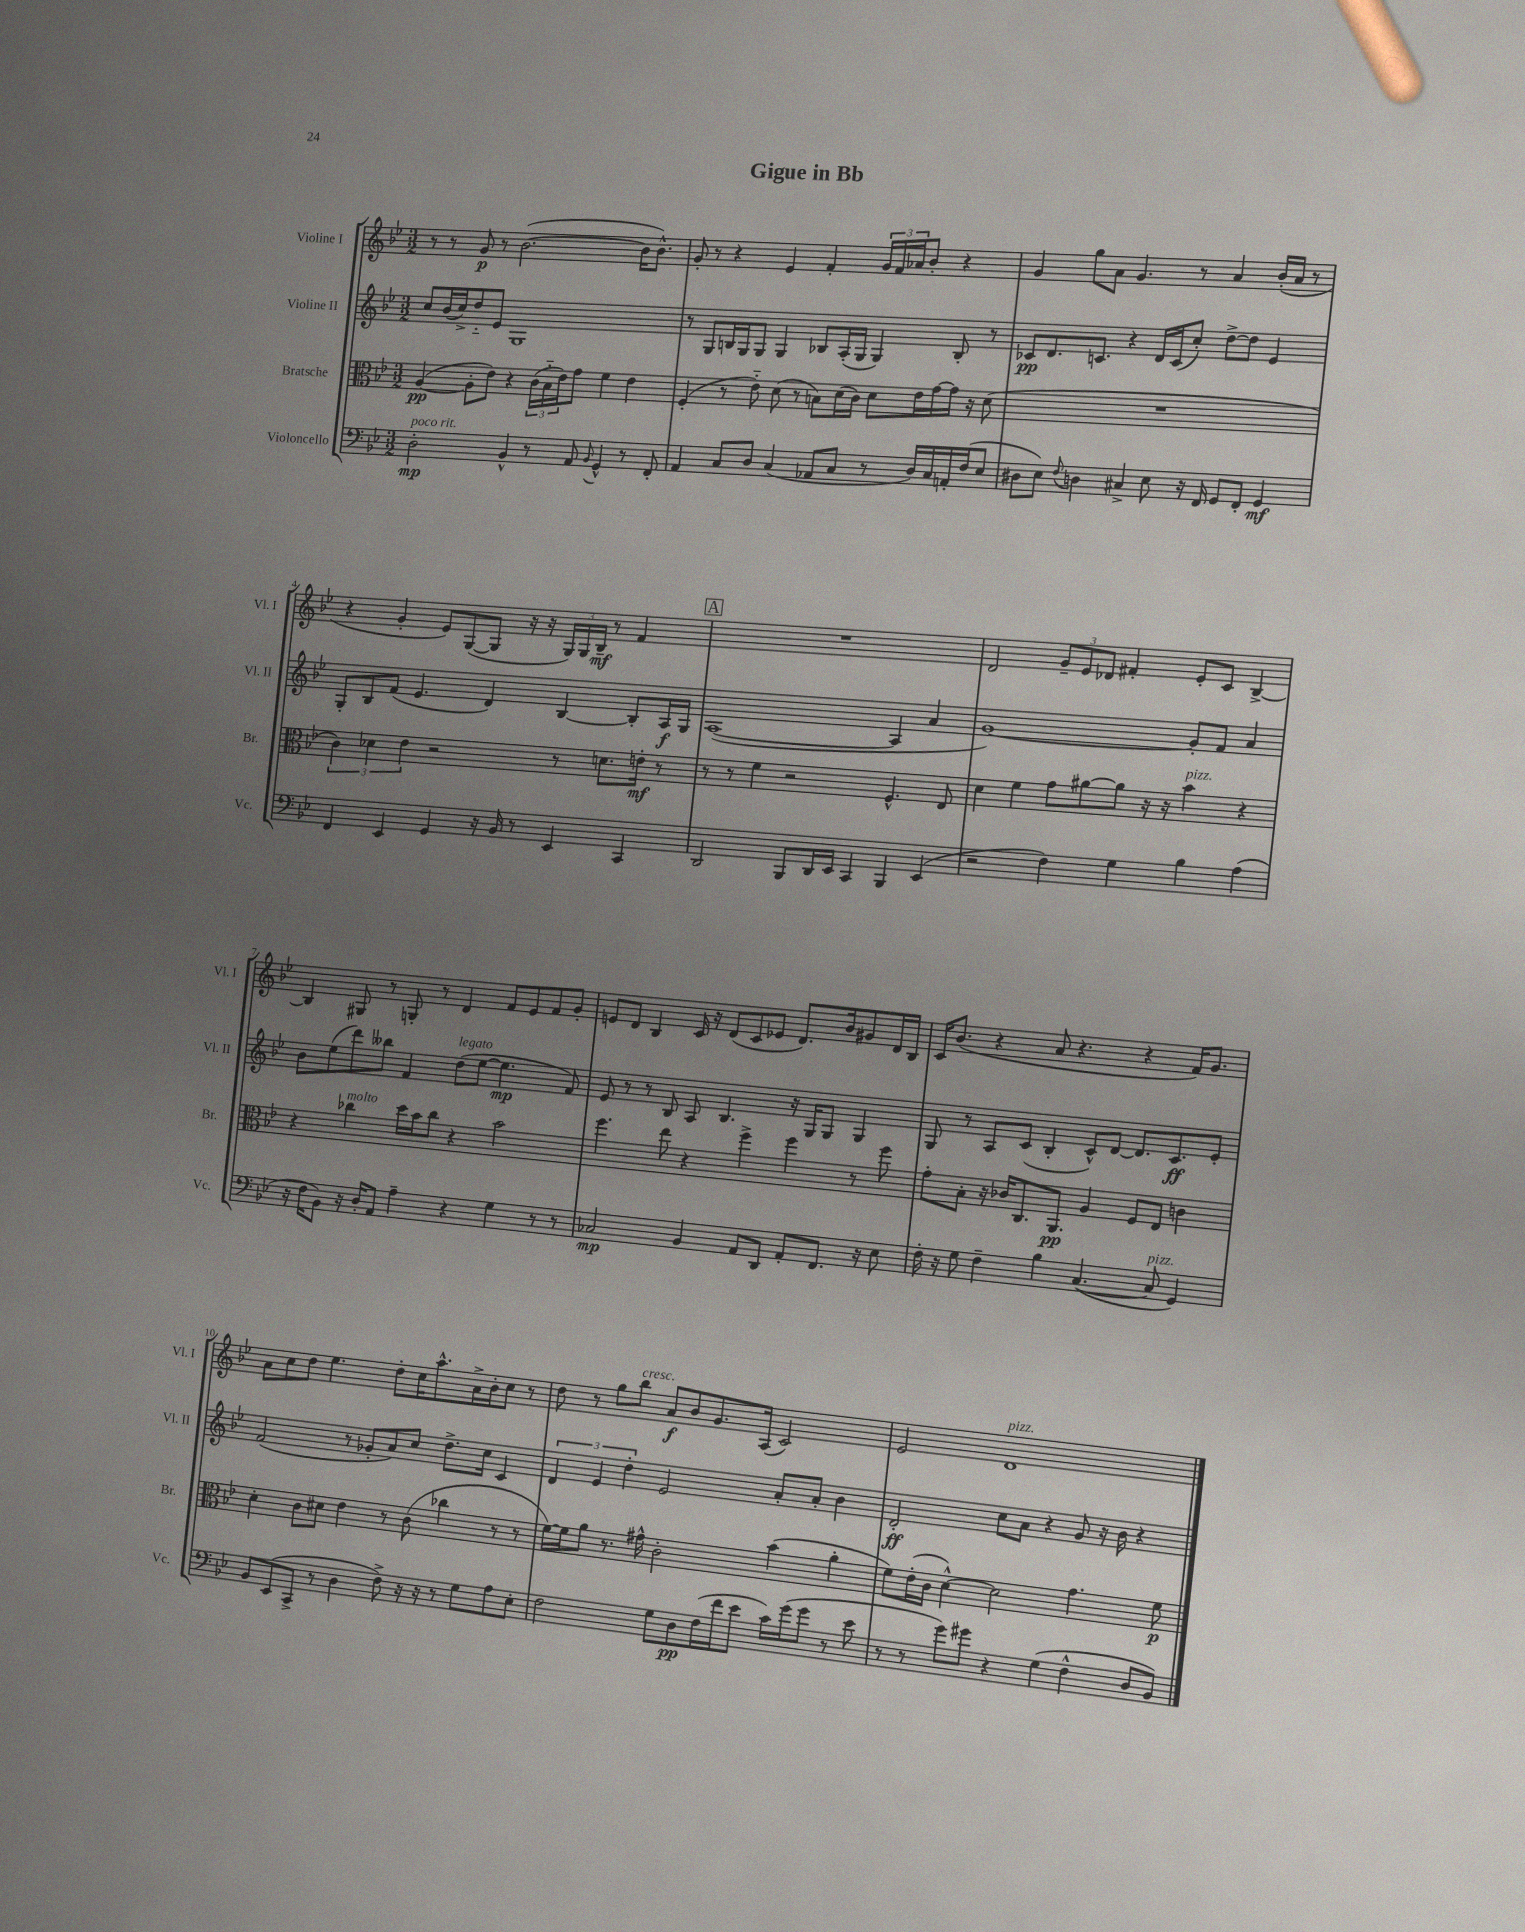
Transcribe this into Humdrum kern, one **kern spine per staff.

**kern	**dynam	**kern	**dynam	**kern	**dynam	**kern	**dynam
*part4	*part4	*part3	*part3	*part2	*part2	*part1	*part1
*staff4	*staff4	*staff3	*staff3	*staff2	*staff2	*staff1	*staff1
*I"Violoncello	*	*I"Bratsche	*	*I"Violine II	*	*I"Violine I	*
*I'Vc.	*	*I'Br.	*	*I'Vl. II	*	*I'Vl. I	*
*clefF4	*	*clefC3	*	*clefG2	*	*clefG2	*
*k[b-e-]	*	*k[b-e-]	*	*k[b-e-]	*	*k[b-e-]	*
*M3/2	*	*M3/2	*	*M3/2	*	*M3/2	*
=1	=1	=1	=1	=1	=1	=1	=1
!LO:TX:a:i:t=poco rit.	!	!	!	!	!	!	!
2D'\	mp	([4A/	pp	8cc/L	.	8r	.
.	.	.	.	(16b-/L	.	8r	.
.	.	.	.	16cc^/J)	.	.	.
.	.	8A'\L]	.	8dd/	.	8g/	p
.	.	8e-\J)	.	8e-/J	.	8r	.
4BB-^^/	.	4r	.	1G	.	([2.b-\	.
8r	.	(24c\LL	.	.	.	.	.
.	.	24B-\	.	.	.	.	.
.	.	24e-\J)	.	.	.	.	.
8AA/	.	8g\J	.	.	.	.	.
8qqBB-/	.	.	.	.	.	.	.
4GG^^/	.	4f\	.	.	.	.	.
8r	.	4e-\	.	.	.	16b-\KL]	.
.	.	.	.	.	.	8.b-^^\J)	.
8FF'/	.	.	.	.	.	.	.
=2	=2	=2	=2	=2	=2	=2	=2
4AA/	.	(4F'/	.	8r	.	8g'/	.
.	.	.	.	8G/L	.	8r	.
8C/L	.	8r	.	16Bn/L	.	4r	.
.	.	.	.	16G/J	.	.	.
8D/J	.	8e-\)	.	8G/J	.	.	.
(4C/	.	(8d\	.	4G/	.	4e-/	.
.	.	8r	.	.	.	.	.
8AA-X/L	.	8Bn\L)	.	8B-X/L	.	4f'/	.
8C/J	.	(16d\L	.	(16A'/L	.	.	.
.	.	16c\JJ)	.	16G/JJ	.	.	.
8r	.	8d\L	.	4G/)	.	24g/LL	.
.	.	.	.	.	.	24f/	.
.	.	.	.	.	.	24a-X/J	.
16D/LL)	.	16e-\L	.	.	.	8b-'/J	.
16C/	.	[16g\	.	.	.	.	.
16AAn'/	.	16g\JJ]	.	8B-'/	.	4r	.
(16F/J	.	16r	.	.	.	.	.
8E-/J	.	(8d\	.	8r	.	.	.
=3	=3	=3	=3	=3	=3	=3	=3
8D#X\L	.	1.r	.	8c-X/L	pp	4g/	.
8E-\J)	.	.	.	8.d/	.	.	.
8qqF/	.	.	.	.	.	.	.
4Dn\	.	.	.	.	.	8gg\L	.
.	.	.	.	8.cn/J	.	.	.
.	.	.	.	.	.	8a\J	.
4C#X^/	.	.	.	4r	.	4.g/	.
8E-\	.	.	.	16d/LL	.	.	.
.	.	.	.	(16c/J	.	.	.
16r	.	.	.	8cc'/J)	.	8r	.
16FF/	.	.	.	.	.	.	.
8GG/L	.	.	.	[8dd^\L	.	4a/	.
8FF'/J	.	.	.	8dd\J]	.	.	.
4GG/	mf	.	.	4e-/	.	(16b-'/LL	.
.	.	.	.	.	.	16a/JJ	.
.	.	.	.	.	.	8r	.
!!LO:LB:g=z
=4	=4	=4	=4	=4	=4	=4	=4
4FF/	.	6c\)	.	8G'/L	.	4r	.
.	.	.	.	8B-/	.	.	.
.	.	6d-X\	.	.	.	.	.
4EE-/	.	.	.	(8f/J	.	4g'/	.
.	.	6e-\	.	.	.	.	.
.	.	.	.	4.e-/	.	.	.
4GG/	.	2r	.	.	.	8e-/L)	.
.	.	.	.	.	.	([8G/	.
16r	.	.	.	4d/)	.	8G/J]	.
16BB-/	.	.	.	.	.	.	.
8r	.	.	.	.	.	16r	.
.	.	.	.	.	.	16r	.
4EE-/	.	8r	.	[4B-/	.	24G/LL)	.
.	.	.	.	.	.	24G/	.
.	.	.	.	.	.	24B-~/JJ	mf
.	.	8.dn\L	.	.	.	8r	.
4CC/	.	.	.	8B-'/L]	.	4f/	.
.	.	16en'\Jk	mf	.	.	.	.
.	.	8r	.	16A/L	f	.	.
.	.	.	.	16G/JJ	.	.	.
!!LO:REH:place=s1:t=A
=5	=5	=5	=5	=5	=5	=5	=5
2DD/	.	8r	.	([1A	.	1.r	.
.	.	8r	.	.	.	.	.
.	.	4f\	.	.	.	.	.
8BBB-/L	.	2r	.	.	.	.	.
16DD/L	.	.	.	.	.	.	.
16EE-/JJ	.	.	.	.	.	.	.
4CC/	.	.	.	.	.	.	.
4BBB-/	.	4.F^^/	.	4A/]	.	.	.
(4EE-/	.	.	.	4a/	.	.	.
.	.	8E-/	.	.	.	.	.
=6	=6	=6	=6	=6	=6	=6	=6
2r	.	4d\	.	[1g)	.	2d/	.
.	.	4f\	.	.	.	.	.
4F\)	.	8g\L	.	.	.	12g~/L	.
.	.	.	.	.	.	12e-/	.
.	.	[8a#X\	.	.	.	.	.
.	.	.	.	.	.	12d-X/J	.
4G\	.	8a#\J]	.	.	.	4f#X'/	.
.	.	16r	.	.	.	.	.
.	.	16r	.	.	.	.	.
!	!	!LO:TX:a:i:t=pizz.	!	!	!	!	!
4B-\	.	4b-\	.	8g'/L]	.	8e-'/L	.
.	.	.	.	8f/J	.	8c/J	.
(4A\	.	4r	.	4a/	.	[4B-^/	.
!!LO:LB:g=z
=7	=7	=7	=7	=7	=7	=7	=7
16r	.	4r	.	8b-\L	.	4B-/]	.
16F\KL	.	.	.	.	.	.	.
8BB-\J)	.	.	.	(8ee-\	.	.	.
!	!	!LO:TX:a:i:t=molto	!	!	!	!	!
16r	.	4cc-X\	.	8ddd\)	.	8G#X/	.
16D'/KL	.	.	.	.	.	.	.
8AA/J	.	.	.	8bb--X\J	.	8r	.
4A~\	.	16dd\LL	.	4f/	.	8Gn'/	.
.	.	16b-\J	.	.	.	.	.
.	.	8cc-\J	.	.	.	8r	.
!	!	!	!	!LO:TX:a:i:t=legato	!	!	!
4r	.	4r	.	(8dd\L	.	4d/	.
.	.	.	.	[8ee-\J	.	.	.
4G\	.	2b-\	.	4.ee-\]	mp	8f/L	.
.	.	.	.	.	.	8e-/	.
8r	.	.	.	.	.	8f/	.
8r	.	.	.	8f/)	.	8g'/J	.
=8	=8	=8	=8	=8	=8	=8	=8
2C-X/	mp	4.ff\	.	8e-/	.	8en/L	.
.	.	.	.	8r	.	8d/J	.
.	.	.	.	8r	.	4B-/	.
.	.	8ee-\	.	8B-/	.	.	.
4BB-/	.	4r	.	8A/	.	16c/	.
.	.	.	.	.	.	16r	.
.	.	.	.	4.B-/	.	(8d/L	.
8AA/L	.	4ff^\	.	.	.	8c/	.
8DD/J	.	.	.	.	.	8e-X/J	.
8AA'/L	.	4ff\	.	16r	.	8.d/L)	.
.	.	.	.	16G/KL	.	.	.
8.FF/J	.	.	.	8G/J	.	.	.
.	.	.	.	.	.	16b-/k	.
.	.	8r	.	4G/	.	8g#X/	.
16r	.	.	.	.	.	.	.
8E-\	.	8ff\	.	.	.	16d/L	.
.	.	.	.	.	.	16B-/JJ	.
=9	=9	=9	=9	=9	=9	=9	=9
16F'\	.	8g'\L	.	8G/	.	16c/KL	.
16r	.	.	.	.	.	(8.b-/J	.
8G\	.	8B-'\J	.	8r	.	.	.
4F~\	.	16r	.	8A/L	.	4r	.
.	.	16c-X/KL	.	.	.	.	.
.	.	8.C/	.	(8c/J	.	.	.
4B-\	.	.	.	4B-'/	.	8a/	.
.	.	8.AA/J	pp	.	.	.	.
.	.	.	.	.	.	4.r	.
([4.C/	.	4A/	.	8c^^/L)	.	.	.
.	.	.	.	[8d/J	.	.	.
.	.	8F/L	.	8.d/L]	.	4r	.
!LO:TX:a:i:t=pizz.	!	!	!	!	!	!	!
8C/]	.	8E-/J	.	.	.	.	.
.	.	.	.	8.c/	ff	.	.
4GG/)	.	4cn\	.	.	.	16f/KL)	.
.	.	.	.	.	.	8.g/J	.
.	.	.	.	8e-'/J	.	.	.
!!LO:LB:g=z
=10	=10	=10	=10	=10	=10	=10	=10
8BB-/L	.	4d'\	.	(2f/	.	8a\L	.
(8EE-/	.	.	.	.	.	8cc\	.
8CC^/J	.	8c\L	.	.	.	8dd\J	.
8r	.	8d#X\J	.	.	.	4.ee-\	.
4D\	.	4e-\	.	8r	.	.	.
.	.	.	.	8g-X'/L	.	.	.
8F^\)	.	8r	.	8a/)	.	8dd'\L	.
16r	.	(8c\	.	8cc/J	.	16cc\K	.
16r	.	.	.	.	.	8.aa^^\	.
8r	.	4cc-X\	.	8.dd^\L	.	.	.
8G\L	.	.	.	.	.	16a^\L	.
.	.	.	.	16cc\Jk	.	16b-'\J	.
8A\	.	8r	.	4c/	.	8cc\J	.
8E-'\J	.	8r	.	.	.	8r	.
=11	=11	=11	=11	=11	=11	=11	=11
2F\	.	[16f\LL)	.	6d/	.	8dd\	.
.	.	16f\J]	.	.	.	.	.
.	.	8a\J	.	.	.	8r	.
.	.	.	.	6e-/	.	.	.
.	.	8.r	.	.	.	8gg\L	.
.	.	.	.	6dd'\	.	.	.
!	!	!	!	!	!	!LO:TX:a:i:t=cresc.	!
.	.	.	.	.	.	8bb-\J	.
.	.	16g#X^^\	.	.	.	.	.
8G\L	.	2c'\	.	2e-/	.	8a/L	f
8D\	pp	.	.	.	.	8b-/	.
(16F\L	.	.	.	.	.	8.g/	.
16f\J	.	.	.	.	.	.	.
8e-\J	.	.	.	.	.	.	.
.	.	.	.	.	.	(16A/Jk	.
16c\LL)	.	(4b-\	.	8a'/L	.	2c/)	.
(16g\J	.	.	.	.	.	.	.
8g\J	.	.	.	8a'/J	.	.	.
8r	.	4a'\	.	4b-\	.	.	.
8e-\	.	.	.	.	.	.	.
=12	=12	=12	=12	=12	=12	=12	=12
8r	.	8f\L)	.	2d'/	ff	2e-/	.
8r	.	(16e-'\L	.	.	.	.	.
.	.	16c\JJ	.	.	.	.	.
8g\L)	.	[4d^^\)	.	.	.	.	.
8g#X\J	.	.	.	.	.	.	.
!	!	!	!	!	!	!LO:TX:a:i:t=pizz.	!
4r	.	2d\]	.	8cc\L	.	1d	.
.	.	.	.	8a\J	.	.	.
(4G\	.	.	.	4r	.	.	.
4F^^\	.	4.g\	.	8g/	.	.	.
.	.	.	.	16r	.	.	.
.	.	.	.	16b-\	.	.	.
8D/L	.	.	.	4r	.	.	.
8BB-/J)	.	8f\	p	.	.	.	.
==	==	==	==	==	==	==	==
*-	*-	*-	*-	*-	*-	*-	*-
